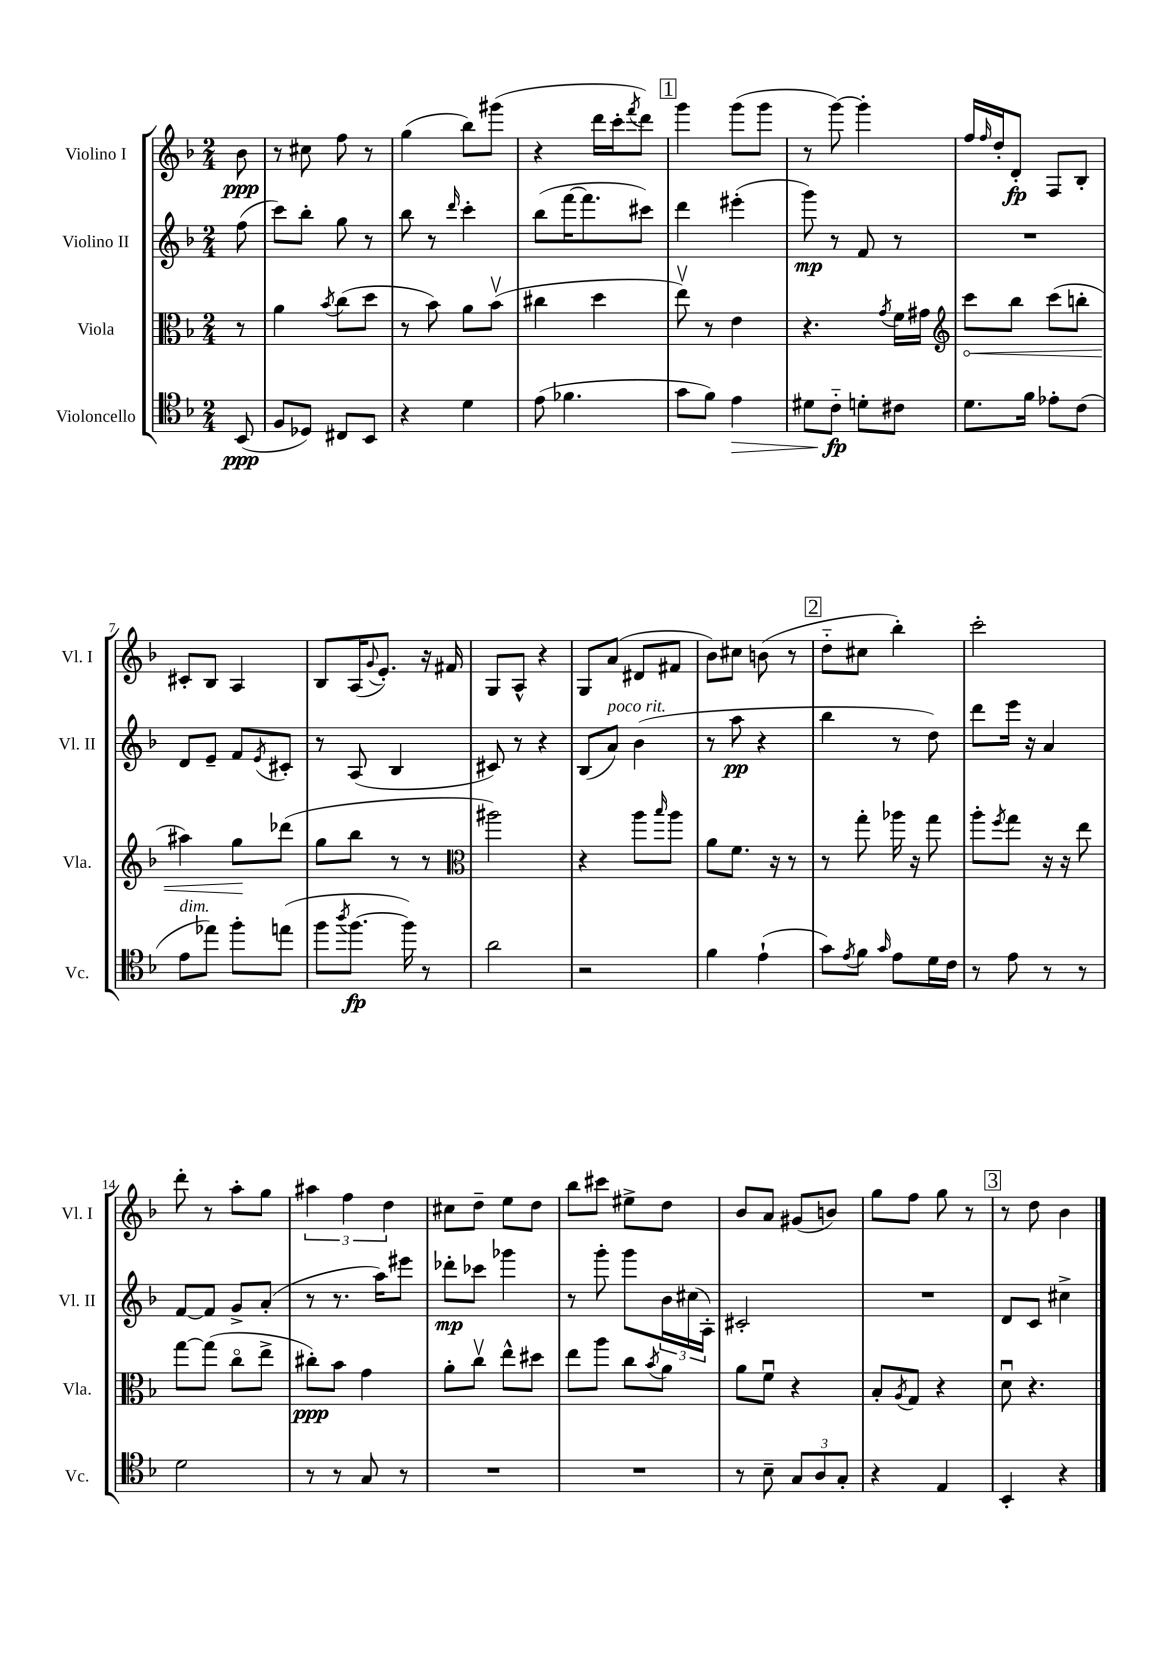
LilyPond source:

<<
\new StaffGroup <<
\new Staff = "s0" \with { instrumentName = "Violino I" shortInstrumentName = "Vl. I" } {
    \clef treble \key f \major \numericTimeSignature \time 2/4 \partial 8
    bes'8\ppp |
    r8 cis''8 f''8 r8 |
    g''4( bes''8) gis'''8( |
    r4 d'''16 c'''16-. \acciaccatura { f'''8 } d'''8) |
    \mark \markup { \box "1" } g'''4 g'''8( g'''8 |
    r8 g'''8~) g'''4-. |
    f''16 \grace { f''16 } d''16-. d'8-.\fp f8 bes8-. |
    cis'8-. bes8 a4 |
    bes8 a16( \appoggiatura { g'8 } e'8.-.) r16 fis'16 |
    g8 a8-^ r4 |
    g8 a'8( dis'8 fis'8 |
    bes'8) cis''8 b'8( r8 |
    \mark \markup { \box "2" } d''8-_ cis''8 bes''4-.) |
    c'''2-. |
    d'''8-. r8 a''8-. g''8 |
    \tuplet 3/2 { ais''4 f''4 d''4 } |
    cis''8 d''8-- e''8 d''8 |
    bes''8 cis'''8 eis''8-> d''8 |
    bes'8 a'8 gis'8( b'8) |
    g''8 f''8 g''8 r8 |
    \mark \markup { \box "3" } r8 d''8 bes'4 \bar "|." |
}
\new Staff = "s1" \with { instrumentName = "Violino II" shortInstrumentName = "Vl. II" } {
    \clef treble \key f \major \numericTimeSignature \time 2/4 \partial 8
    f''8( |
    c'''8) bes''8-. g''8 r8 |
    bes''8 r8 \grace { d'''16 } c'''4-. |
    bes''8( f'''16~ f'''8. cis'''8) |
    \mark \markup { \box "1" } d'''4 eis'''4-.( |
    g'''8\mp) r8 f'8 r8 |
    R2 |
    d'8 e'8-- f'8 \acciaccatura { e'8 } cis'8-. |
    r8 a8( bes4 |
    cis'8) r8 r4 |
    bes8( a'8^\markup { \italic "poco rit." }) bes'4( |
    r8 a''8\pp r4 |
    \mark \markup { \box "2" } bes''4 r8 d''8) |
    d'''8 e'''16 r16 a'4 |
    f'8~ f'8 g'8-> a'8-.( |
    r8 r8. a''16) eis'''8 |
    des'''8-.\mp ces'''8 ges'''4 |
    r8 g'''8-. g'''8 \tuplet 3/2 { bes'16 cis''16( a16-.) } |
    cis'2-. |
    R2 |
    \mark \markup { \box "3" } d'8 c'8 cis''4-> \bar "|." |
}
\new Staff = "s2" \with { instrumentName = "Viola" shortInstrumentName = "Vla." } {
    \clef alto \key f \major \numericTimeSignature \time 2/4 \partial 8
    r8 |
    a'4 \acciaccatura { bes'8 } c''8( d''8 |
    r8 bes'8) a'8 bes'8\upbow( |
    cis''4 d''4 |
    \mark \markup { \box "1" } e''8\upbow) r8 e'4 |
    r4. \acciaccatura { g'8 } f'16 gis'16 |
    \clef treble \once \override Hairpin.circled-tip = ##t c'''8\< bes''8 c'''8( b''8-. |
    ais''4) g''8\! des'''8( |
    g''8 bes''8 r8 r8 |
    \clef alto ais''2) |
    r4 a''8 \grace { bes''16 } a''8 |
    a'8 f'8. r16 r8 |
    \mark \markup { \box "2" } r8 g''8-. aes''16 r16 g''8 |
    a''8-. \acciaccatura { f''8 } g''8 r16 r16 e''8 |
    g''8~ g''8( c''8\flageolet e''8-> |
    cis''8-.\ppp) bes'8 g'4 |
    a'8-. c''8\upbow e''8-^ dis''8 |
    e''8 a''8 c''8 \acciaccatura { bes'8 } a'8 |
    a'8 f'8\downbow r4 |
    bes8-. \acciaccatura { a8 } g8 r4 |
    \mark \markup { \box "3" } d'8\downbow r4. \bar "|." |
}
\new Staff = "s3" \with { instrumentName = "Violoncello" shortInstrumentName = "Vc." } {
    \clef tenor \key f \major \numericTimeSignature \time 2/4 \partial 8
    bes,8\ppp( |
    f8 des8) cis8 bes,8 |
    r4 d'4 |
    e'8( fes'4. |
    \mark \markup { \box "1" } g'8 f'8) e'4\> |
    dis'8 c'8-_\fp\! d'8-. cis'8 |
    d'8. f'16 ees'8-. c'8( |
    e'8^\markup { \italic "dim." } ees''8) f''8-. e''8( |
    f''8 \acciaccatura { a''8 } f''8.~\fp f''16) r8 |
    a'2 |
    r2 |
    f'4 e'4-!( |
    \mark \markup { \box "2" } g'8) \acciaccatura { e'8 } f'8 \grace { g'16 } e'8 d'16 c'16 |
    r8 e'8 r8 r8 |
    d'2 |
    r8 r8 g8 r8 |
    R2 |
    R2 |
    r8 bes8-- \tuplet 3/2 { g8 a8 g8-. } |
    r4 e4 |
    \mark \markup { \box "3" } bes,4-. r4 \bar "|." |
}
>>
>>
